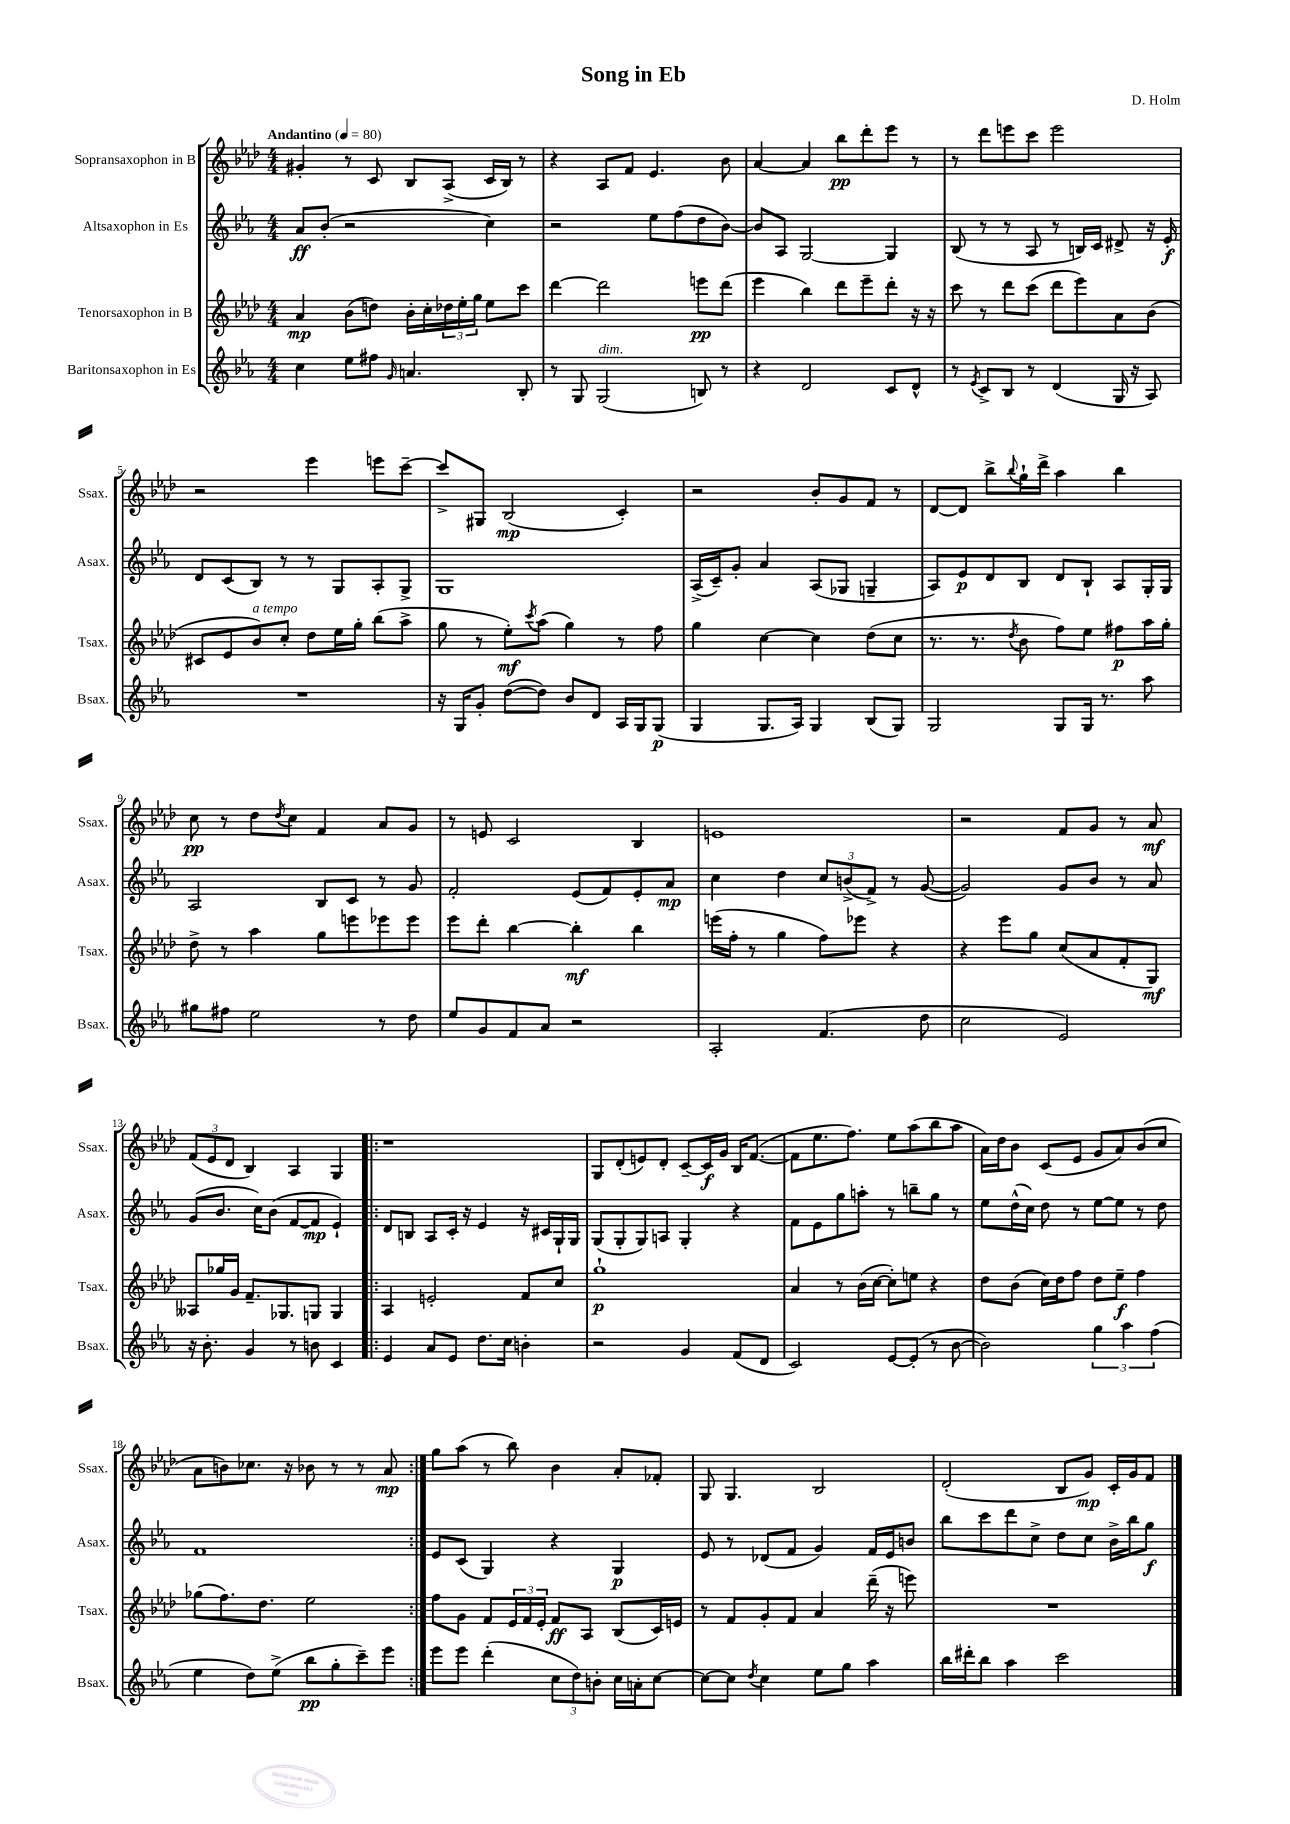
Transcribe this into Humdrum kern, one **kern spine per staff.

**kern	**kern	**kern	**kern
*staff4	*staff3	*staff2	*staff1
*clefG2	*clefG2	*clefG2	*clefG2
*k[b-e-a-]	*k[b-e-a-d-]	*k[b-e-a-]	*k[b-e-a-d-]
*M4/4	*M4/4	*M4/4	*M4/4
*MM80	*MM80	*MM80	*MM80
4cc	4a-	8a-	4g#'
.	.	(8b-'	.
8ee-	(8b-	2r	8r
8ff#	8dd)	.	8c
16qqg	.	.	.
4.a	16b-'	.	8B-
.	16cc'	.	.
.	24dd-	.	(8A-^
.	24ee-'	.	.
.	24gg	.	.
.	8ee-	4cc)	16c
.	.	.	16B-)
8B-'	8ccc	.	8r
=	=	=	=
8r	[4ddd-	2r	4r
8G	.	.	.
(2G	2ddd-]	.	8A-
.	.	.	8f
.	.	8ee-	4.e-
.	.	(8ff	.
8B)	8eee	8dd	.
8r	(8ddd-	[8b-)	8b-
=	=	=	=
4r	4eee-	8b-]	[4a-
.	.	8A-	.
2d	4bb-)	[2G	4a-]
.	8ddd-	.	8bb-
.	8eee-~	.	8ddd-'
8c	8ddd-'	4G]	8eee-
8d^^	16r	.	8r
.	16r	.	.
=	=	=	=
8r	8ccc	(8B-	8r
8qe-	.	.	.
8c^	8r	8r	8ddd-
8B-	8ddd-	8r	8eee
8r	(8ccc	8A-	8ccc
(4d	8ddd-	8r	2eee
.	8eee-)	16B)	.
.	.	16c	.
16G	8a-	8d#^	.
16r	.	.	.
8A-)	(8b-	16r	.
.	.	16e-'	.
=	=	=	=
1r	8c#	8d	2r
.	8e-	(8c	.
.	8b-)	8B-)	.
.	8cc'	8r	.
.	8dd-	8r	4eee-
.	16ee-	8G	.
.	16gg'	.	.
.	(8bb-	8A-'	8eee
.	8aa-^	8G^	[8ccc~
=	=	=	=
16r	8gg	1G	8ccc^]
16G	.	.	.
8g'	8r	.	8G#
([8dd	8ee-')	.	(2B-
.	8qccc	.	.
8dd])	(8aa-	.	.
8b-	4gg)	.	.
8d	.	.	.
16A-	8r	.	4c')
16G	.	.	.
(8G	8ff	.	.
=	=	=	=
4G	4gg	(16A-^	2r
.	.	16c~)	.
.	.	8g'	.
8.G	[4cc	4a-	.
16A-)	.	.	.
4G	4cc]	(8A-	8b-'
.	.	8G-	8g
(8B-	(8dd-	4G~	8f
8G)	8cc	.	8r
=	=	=	=
2G	8.r	8A-)	[8d-
.	.	8e-	8d-]
.	8.r	.	.
.	.	8d	8bb-^
.	8qdd-	.	8qqbb-
.	8b-	8B-	16gg`
.	.	.	16ddd-^
8G	8ff)	8d	4aa-
16G	8ee-	8B-`	.
8.r	.	.	.
.	8ff#	8A-	4bb-
8aa-	16aa-	16G'	.
.	16gg'	16G	.
=	=	=	=
8gg#	8dd-^	2A-	8cc
8ff#	8r	.	8r
2ee-	4aa-	.	8dd-
.	.	.	8qdd-
.	.	.	8cc
.	8gg	8B-	4f
.	8eee	8c	.
8r	8eee-	8r	8a-
8dd	8eee-	8g	8g
=	=	=	=
8ee-	8eee-	2f'	8r
8g	8ddd-'	.	8e
8f	[4bb-	.	2c
8a-	.	.	.
2r	4bb-']	(8e-	.
.	.	8f)	.
.	4bb-	8e-'	4B-
.	.	8a-	.
=	=	=	=
2A-'	(16eee	4cc	1e
.	16ff'	.	.
.	8r	.	.
.	4gg	4dd	.
(4.f	8ff)	12cc	.
.	.	(12b^	.
.	8eee-	.	.
.	.	12f^)	.
.	4r	8r	.
8dd	.	([8g	.
=	=	=	=
2cc	4r	2g])	2r
.	8eee-	.	.
.	8gg	.	.
2e-)	(8cc	8g	8f
.	8a-	8b-	8g
.	8f'	8r	8r
.	8G)	8a-	8a-
=	=	=	=
16r	8A--	(8g	(12f
8.b-'	.	.	.
.	.	.	12e-
.	16gg-	8.b-	.
.	.	.	12d-
.	16g	.	.
4g	8.f~	.	4B-)
.	.	16cc)	.
.	.	(8b-	.
.	8.G-	.	.
8r	.	[8f	4A-
8b	8G	8f]	.
4c	4G	4e-`)	4G
=!|:	=!|:	=!|:	=!|:
4e-	4A-	8d	1r
.	.	8B	.
8a-	2e'	8A-	.
8e-	.	16c'	.
.	.	16r	.
8.dd	.	4e-	.
16cc	.	.	.
4b'	8f	16r	.
.	.	16c#	.
.	8cc	16G`	.
.	.	16G	.
=	=	=	=
2r	1gg`	(8G	8G
.	.	8G'	(8d-'
.	.	8G)	8e)
.	.	8A	8d-'
4g	.	4G'	[8c~
.	.	.	16c]
.	.	.	16g
(8f	.	4r	16B-
.	.	.	([8.f
8d	.	.	.
=	=	=	=
2c)	4a-	8f	8f]
.	.	8e-	8.ee-
.	8r	8gg	.
.	.	.	8.ff)
.	(16b-	8aa'	.
.	[16cc	.	.
[8e-	8cc'])	8r	8ee-
(8e-']	8ee	8bb~	(8aa-
8r	4r	8gg	8bb-
[8b-	.	8r	8aa-
=	=	=	=
2b-])	8dd-	8ee-	16a-)
.	.	.	16dd-
.	(8b-	(16dd^^	8b-
.	.	16cc)	.
.	16cc)	8dd	(8c
.	16dd-	.	.
.	8ff	8r	8e-
6gg	8dd-	[8ee-	8g
.	8ee-~	8ee-]	8a-)
6aa-	.	.	.
.	4ff	8r	(8b-
(6ff	.	.	.
.	.	8dd	8cc
=	=	=	=
4ee-	(8gg-	1f	8a-
.	8.ff)	.	8b)
8dd)	.	.	8.cc-
.	8.dd-	.	.
(8ee-^	.	.	.
.	.	.	16r
8bb-	2ee-	.	8b-
8gg'	.	.	8r
8ccc~)	.	.	8r
8eee-	.	.	8a-
=:|!	=:|!	=:|!	=:|!
8eee-	8ff	8e-	8gg
8eee-	8g	(8c	(8aa-
(4ddd'	8f	4G)	8r
.	24e-	.	8bb-)
.	24f	.	.
.	24e-'	.	.
12cc	8f	4r	4b-
12dd)	.	.	.
.	8A-	.	.
12b'	.	.	.
16cc	(8B-	4G	8a-'
16a'	.	.	.
[8cc	16c)	.	8f-'
.	16e	.	.
=	=	=	=
8cc_	8r	8e-	8G
8cc]	8f	8r	4.G
8qdd	.	.	.
4cc	8g'	(8d-	.
.	8f	8f	.
8ee-	4a-	4g)	2B-
8gg	.	.	.
4aa-	(16ddd-~	16f	.
.	16r	16e-	.
.	8eee)	8b	.
=	=	=	=
16bb-	1r	8bb-	(2d-'
16ddd#'	.	.	.
8bb-	.	8ccc	.
4aa-	.	8ddd	.
.	.	8cc^	.
2ccc	.	8dd	8B-
.	.	8cc	8g)
.	.	16b-^	16c'
.	.	16bb-	16g
.	.	8gg	8f
==	==	==	==
*-	*-	*-	*-
